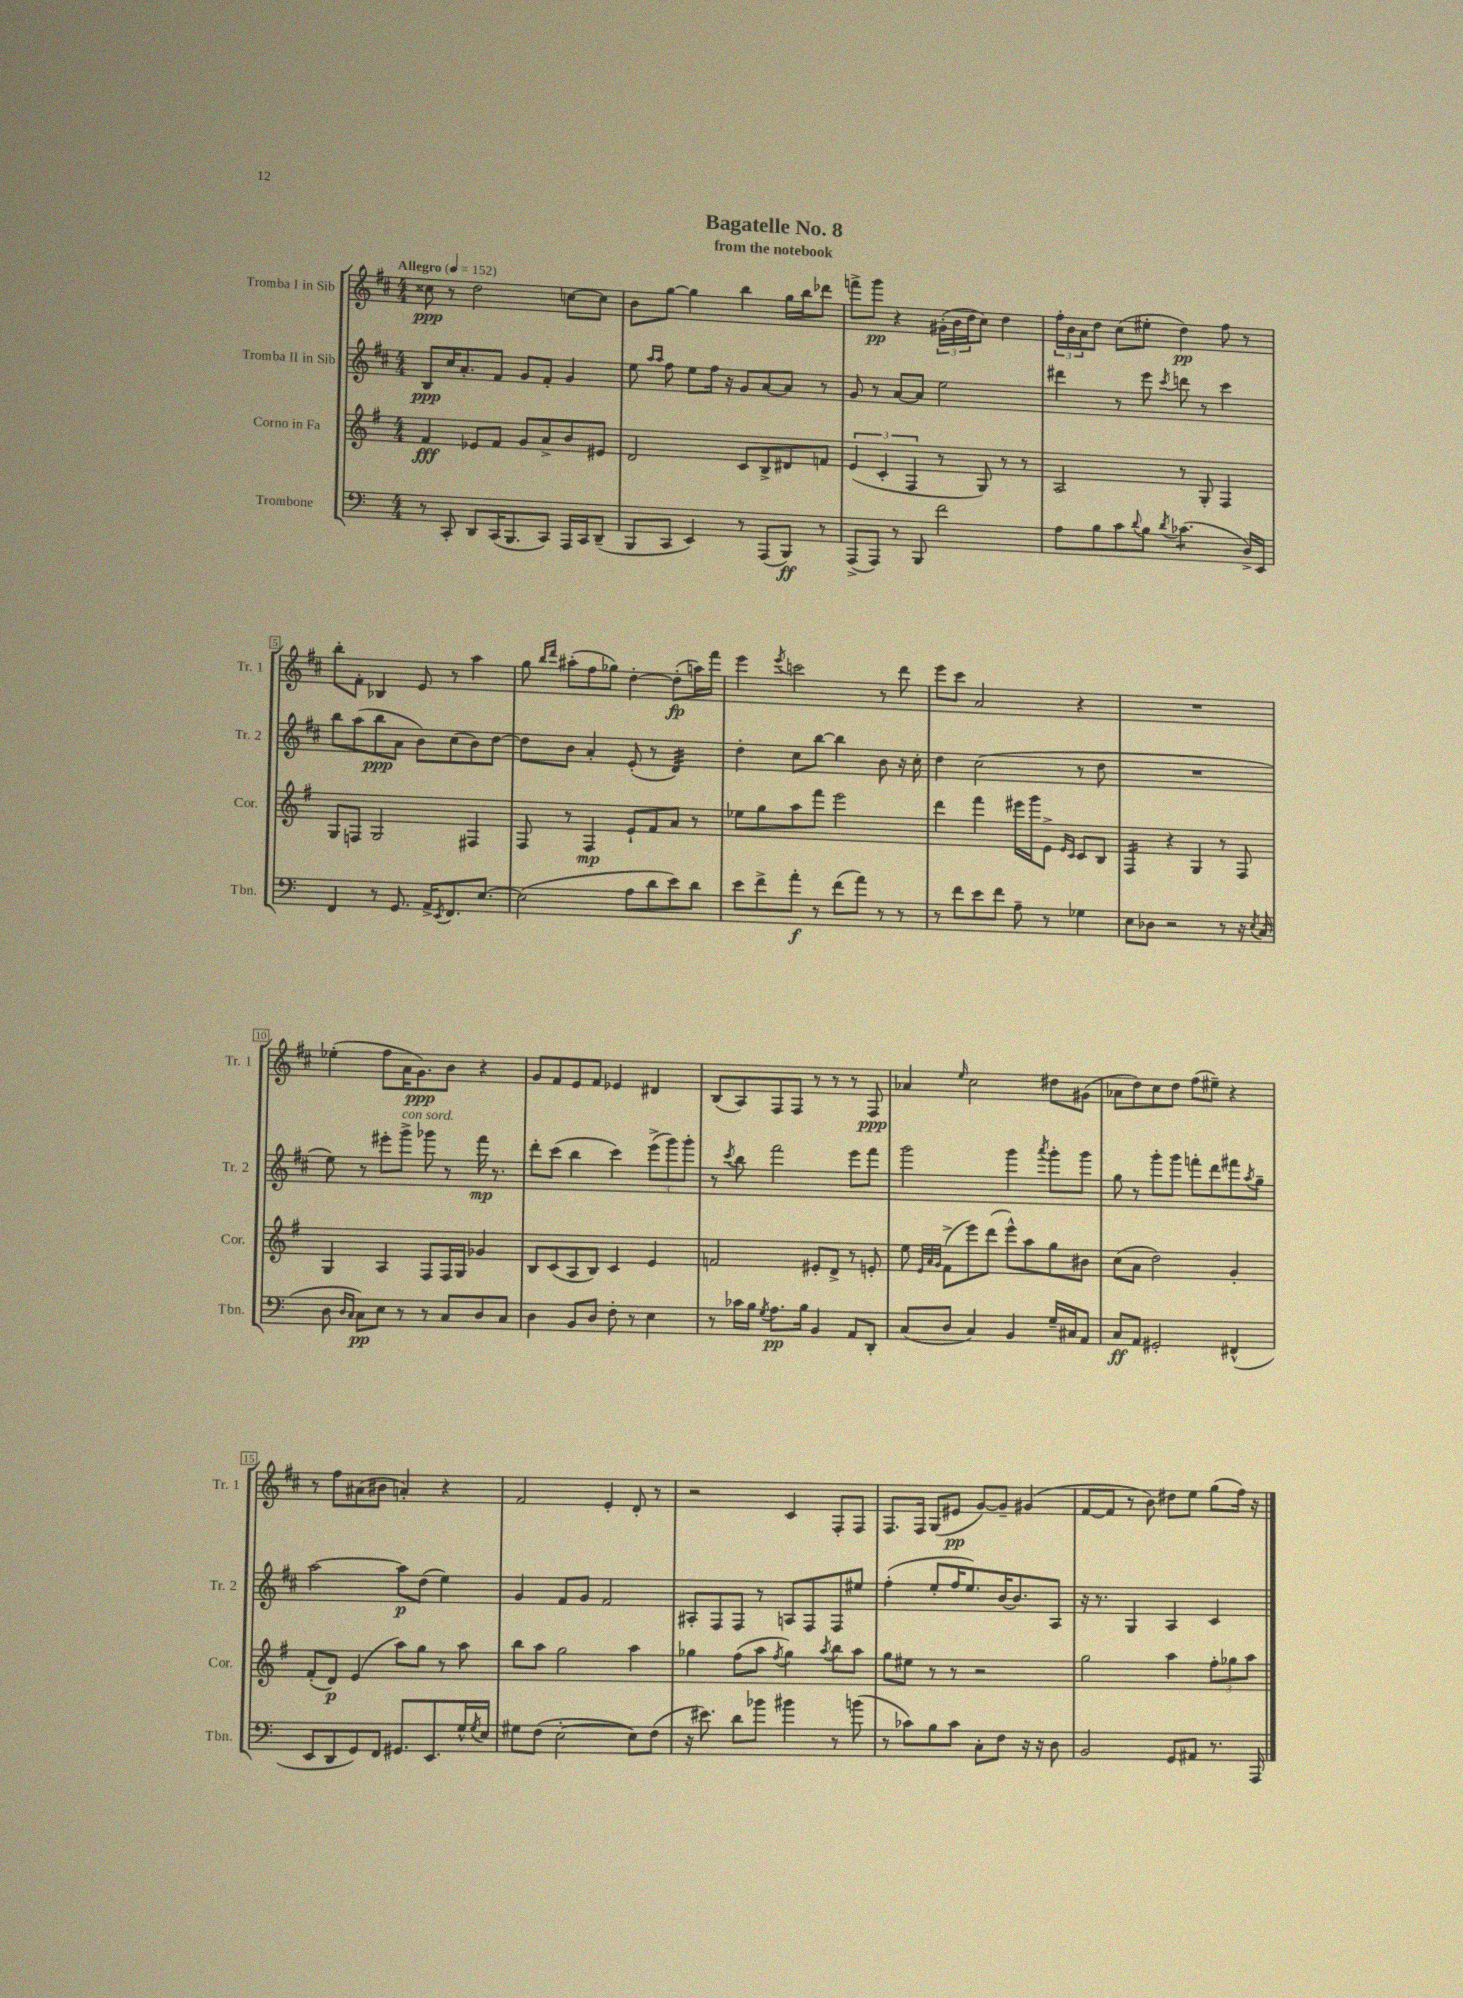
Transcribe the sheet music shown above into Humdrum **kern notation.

**kern	**kern	**kern	**kern
*staff4	*staff3	*staff2	*staff1
*clefF4	*clefG2	*clefG2	*clefG2
*k[]	*k[f#]	*k[f#c#]	*k[f#c#]
*M4/4	*M4/4	*M4/4	*M4/4
*MM152	*MM152	*MM152	*MM152
8r	4f#	8B	8cc##
8CC'	.	16cc#	8r
.	.	8.a'	.
8DD	8e-	.	2dd
(16CC	8f#	8f#	.
8.BBB	.	.	.
.	8g	8g	.
8CC)	8a^	8f#'	.
16AAA	8b	4g	[8cc
16CC	.	.	.
(8DD~	8e#	.	8cc]
=	=	=	=
8BBB	2d	8ee	8b
.	.	16qqaa	.
.	.	16qqaa	.
8CC	.	8ff#	[8gg
4EE)	.	8ee	4gg]
.	.	16ff#	.
.	.	16r	.
8r	8c	8g	4bb
(8AAA	8B^	[8a	.
8BBB)	8d#	8a]	16gg
.	.	.	16bb
8r	8f	8r	8ddd-
=	=	=	=
(8AAA^	(6e	8g	8fff^
8AAA)	.	8r	8ggg
.	6c'	.	.
8r	.	[8a	4r
.	6F#	.	.
8BBB	.	8a]	.
2f	8r	2ee	(24g#'
.	.	.	24b
.	.	.	24dd
.	8G)	.	8cc#)
.	8r	.	4dd
.	8r	.	.
=	=	=	=
8A	2A	4ddd#	24ff#'
.	.	.	24b
.	.	.	24a
8B	.	.	8dd
8c	.	8r	(8cc#
8qqd	.	.	.
8B	.	8eee	8ee#'
8qd	.	8qccc#	.
(4.c-	8r	8ddd	4dd)
.	8G'	8r	.
.	4F#	4ccc#	8ff#
16D^)	.	.	8r
16EE	.	.	.
=	=	=	=
4FF	8G	8bb	8bb'
.	8F	(8aa	8f#'
8r	2G	8bb	4B-
8.GG	.	8a	.
.	.	8b)	8e
16AA^	.	.	.
8qEE	.	.	.
8.FF	.	(8cc#	8r
.	4F#	8b)	4aa
[8.E	.	.	.
.	.	[8dd	.
=	=	=	=
(2E]	8F#	8dd]	8gg
.	.	.	16qqbb
.	.	.	16qqddd
.	8r	8b	(8aa#'
.	4F#	4a'	8ff#
.	.	.	8gg-)
8A	8e`	(8e'	[4dd'
8d	8f#	8r	.
8e)	8a	4d)	(8dd']
8d	8r	.	16aa)
.	.	.	16fff#
=	=	=	=
8e	8ee-	4dd'	4eee
8f^	8gg	.	.
.	.	.	8qeee
8a'	8aa	8cc#	2ccc
8r	8fff#	[8bb	.
(8f	2eee	4bb]	.
8a)	.	.	.
8r	.	8b	8r
8r	.	16r	8ddd
.	.	16cc#'	.
=	=	=	=
8r	4ddd	4dd	8eee
8f	.	.	8ccc#
8e	4fff#	(2cc#	2a
8f	.	.	.
8A~	16eee#	.	.
.	16ggg	.	.
8r	8e^	.	.
.	16qqe	.	.
.	16qqc	.	.
4G-	8c	8r	4r
.	8B	8dd	.
=	=	=	=
8E	4F#	1r	1r
8D-	.	.	.
2r	4r	.	.
.	4G	.	.
8r	8r	.	.
16r	8F#	.	.
8qE	.	.	.
(16C	.	.	.
=	=	=	=
8D	4G	8ee)	(4ee-'
16qqD	.	.	.
16qqC	.	.	.
8C)	.	8r	.
8E	4A	8eee#'	8ff#
8r	.	8ggg^	16a
.	.	.	8.g)
8r	8F#	8ggg-	.
8C	16F#	8r	8b
.	16G	.	.
8D	4g-	16fff#	4r
.	.	8.r	.
8C	.	.	.
=	=	=	=
4D	8B	8ddd'	8g
.	(8c	(8ccc#	8f#
8BB	8A	4bb	8e
8D	8B)	.	8f#
8F'	4c	4ccc#)	4e-
8r	.	.	.
4E	4e	(12eee^	4d#
.	.	12ggg)	.
.	.	12ggg'	.
=	=	=	=
8r	2f	8r	(8B
.	.	8qccc#	.
16c-	.	8bb	8A)
16B	.	.	.
8qG	.	.	.
8.A	.	2fff#	8F#
.	.	.	8F#
16B	.	.	.
4BB	8e#'	.	8r
.	8d^	.	8r
8AA	8r	8eee	8r
8DD'	8e'	8fff#	8F#
=	=	=	=
(8C	8ee	2ggg	4a-
.	32qqe	.	.
.	32qqa	.	.
.	32qqg	.	.
8D	(8f#^	.	.
.	.	.	16qqee
4C)	8eee)	.	2cc#
.	(8ddd	.	.
4BB	8eee^^)	4ggg	.
.	8aa	.	.
.	.	8qaaa	.
16G~	8gg	8ggg'	8dd#
16C#	.	.	.
8AA	8b#	8ggg	(8g#
=	=	=	=
8C	(8cc	8gg	8a-
8AA	8a	8r	8dd)
2GG#'	2dd)	8ggg'	8cc#
.	.	8ggg	8dd
.	.	8fff'	(8ff#
.	.	8ddd	8ee#~)
(4FF#^^	4g'	8fff#	4r
.	.	8qaa	.
.	.	8gg~	.
=	=	=	=
8EE	(8f#'	[2aa	8r
8DD	8d)	.	8ff#
8GG)	(4e	.	(8a#
8FF	.	.	8b#
8.GG#	8aa)	8aa]	4a')
.	8gg	(8dd	.
8.EE	.	.	.
.	8r	4ee)	4r
16G^^	8aa	.	.
8qG	.	.	.
16E	.	.	.
=	=	=	=
8G#	8bb	4g	2f#
(8F	8aa	.	.
[2E'	2gg	8f#	.
.	.	8g	.
.	.	2f#	4e'
8E])	4aa	.	8d'
(8F	.	.	8r
=	=	=	=
16r	4gg-	8A#'	2r
8.e#)	.	.	.
.	.	8F#	.
8d	(8ff#	8F#	.
8b-	8aa	8r	.
.	8qff#	.	.
4b#	4gg-)	8A	4c#
.	.	8F#	.
.	8qaa	.	.
8r	8bb	8F#	8F#'
(8b	8aa	8ee#	8F#
=	=	=	=
8r	8gg	(4ff#'	8.F#
8c-)	8ee#	.	.
.	.	.	16F#
8B	8r	8ee'	(8G
8c-	8r	16ff#	8e#
.	.	8.ee)	.
8C'	2r	.	[8g)
8F	.	[16b	8g~]
.	.	8.b]	.
16r	.	.	(4g#
16r	.	.	.
8D	.	8A	.
=	=	=	=
2BB	2gg	16r	[8f#
.	.	8.r	.
.	.	.	8f#]
.	.	4G	8r
.	.	.	8b)
8GG	4aa	4A	8dd#
8AA#	.	.	8ee
8.r	12ff#'	4c#	(8gg
.	12gg-	.	.
.	.	.	16ff#)
.	12aa	.	.
16AAA	.	.	16r
==	==	==	==
*-	*-	*-	*-
